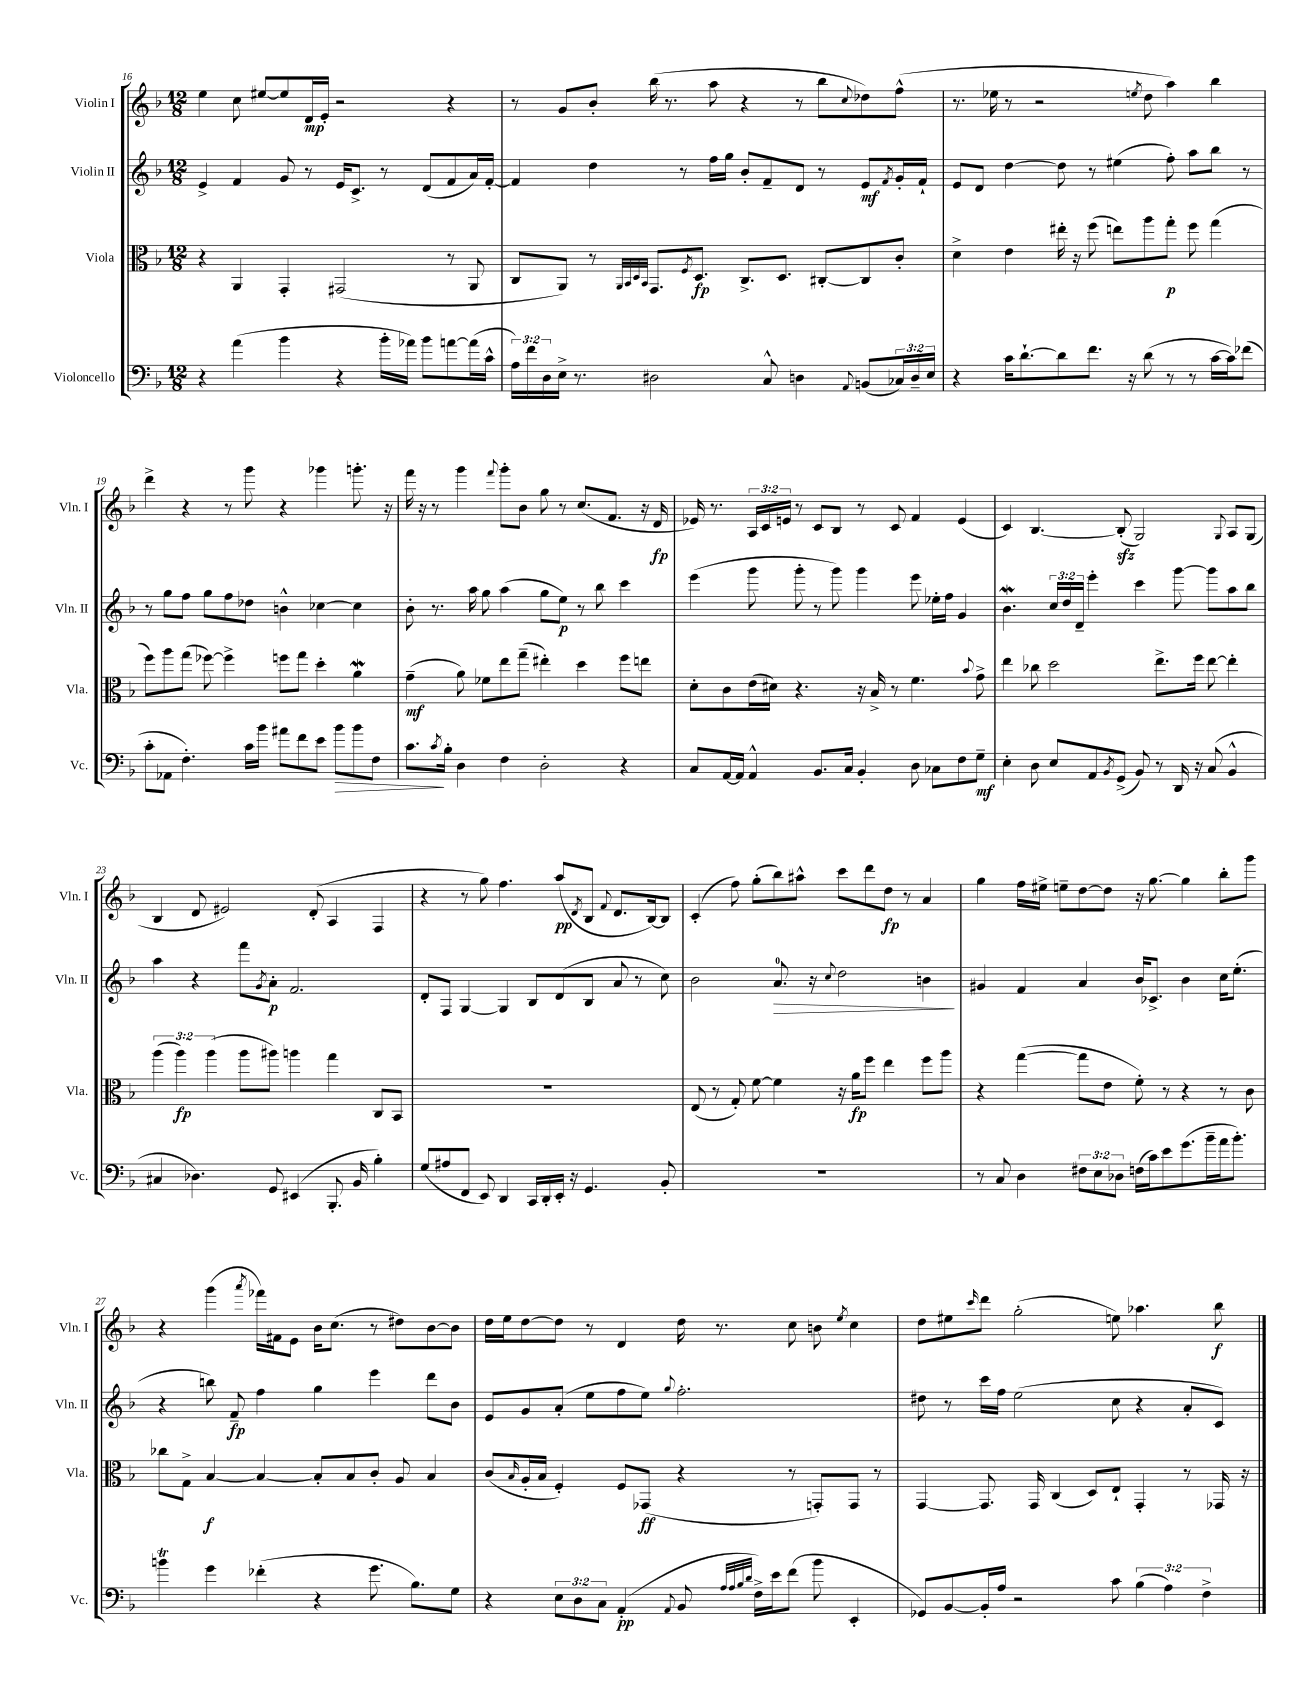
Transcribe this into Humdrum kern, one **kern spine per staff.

**kern	**kern	**kern	**kern
*staff4	*staff3	*staff2	*staff1
*clefF4	*clefC3	*clefG2	*clefG2
*k[b-]	*k[b-]	*k[b-]	*k[b-]
*M12/8	*M12/8	*M12/8	*M12/8
4r	4r	4e^/	4ee\
(4a\	4AA/	4f/	8cc\
.	.	.	[8ee#/L
4b-\	4GG'/	8g/	8ee#/]
.	.	8r	16d/L
.	.	.	16e'/JJ
4r	(2GG#/	16e/LK	2r
.	.	8.c^/J	.
16b-'\LL	.	8r	.
16a-\JJ)	.	.	.
8b-\L	.	(8d/L	.
[8a\	8r	8f/	4r
(16a\]L	8AA/	16a/L)	.
16c^^\JJ	.	[16f'/JJ	.
=	=	=	=
24A\LL)	8C/L	4f/]	8r
24f\	.	.	.
24D\	.	.	.
16E^\JJ	8AA/J)	.	8g/L
8.r	.	.	.
.	8r	4dd\	8b-'/J
.	32qqAA/LLL	.	.
.	32qqBB-/	.	.
.	32qqD/	.	.
.	32qqBB-/JJJ	.	.
2D#\	8.GG/L	.	(16bb-\
.	.	.	8.r
.	.	8r	.
.	8qF/	.	.
.	8.D/J	.	.
.	.	16ff\LL	8aa\
.	.	16gg\JJ	.
.	8.C^/L	8b-'/L	4r
8C^^/	.	8f~/	.
.	8.D/J	.	.
4D\	.	8d/J	8r
.	[8C#'/L	8r	8bb-\L
8qqAA/	.	.	8qqcc/
(8BB/L	8C#/]	8e/L	8dd-\)
.	.	8qf/	.
24C-/L)	8c'/J	16g'/L	(8ff^^\J
24D~/	.	.	.
.	.	16f`/JJ	.
24E/JJ	.	.	.
=	=	=	=
4r	4d^\	8e/L	8.r
.	.	8d/J	.
.	.	.	16ee-\
16c\LK	4e\	[4dd\	8r
[8.d`\	.	.	.
.	.	.	2r
8d\]	16ee#'\	8dd\]	.
.	16r	.	.
8.f\J	(8ff\	8r	.
.	8ee\L)	(4ee#\	.
16r	.	.	.
.	.	.	8qee/
(8d\	8aa\	.	8dd\
8r	8gg'\J	8ff'\)	4aa\)
8r	8ff\	8aa\L	.
[16c\LL	(4gg\	8bb-\J	4bb-\
16c\]J)	.	.	.
(8f-\J	.	8r	.
=	=	=	=
8c'\L	8ff\L)	8r	4ddd^\
8AA-\J	8aa\	8gg\L	.
4.F'\)	(8gg\J	8ff\J	4r
.	[8ff-\)	8gg\L	.
.	4ff-^\]	8ff\	8r
16c\LL	.	8dd-\J	8ggg\
16b-\JJ	.	.	.
8a#\L	8ff\L	4b^^\	4r
8f\	8gg\J	.	.
8e\J	4dd'\	[4cc-\	4ggg-\
8b-\L	.	.	.
8b-\	4a\	4cc-\]	8.ggg'\
8F\J	.	.	.
.	.	.	16r
=	=	=	=
8.c\L	(4g~\	8b-'\	16fff\
.	.	.	16r
.	.	8.r	8r
8qc/	.	.	.
16B-'\Jk	.	.	.
4D\	8a\)	.	4ggg\
.	.	16aa\	.
.	8f-\L	8gg\	.
.	.	.	8qqfff/
4F\	8ee\	(4aa\	8ggg'\L
.	(8gg~\J	.	8b-\J
2D'\	4ee#'\)	8gg\L	8gg\
.	.	8ee\J)	8r
.	4dd\	8r	(8.cc/L
.	.	8bb-\	.
.	.	.	8.f/J
4r	8ff\L	4ccc\	.
.	8ee\J	.	16r
.	.	.	16d/
=	=	=	=
8C/L	8d'\L	(4eee\	16e-/)
.	.	.	8.r
[16AA/L	8c\	.	.
16AA/]JJ	.	.	.
4AA^^/	(16e\L	8ggg\	24A/LL
.	.	.	24c/
.	16d#\JJ)	.	.
.	.	.	24e/JJ
.	4.r	8ggg'\	8r
8.BB-/L	.	8r	8c/L
.	.	8ggg\)	8B-/J
16C/Jk	.	.	.
4BB-'/	16r	4ggg\	8r
.	16B-^/	.	.
.	8r	.	8c/
8D\	4.f\	8eee\	4f/
8C-\L	.	16ee-'\LL	.
.	.	16ff\JJ	.
8F\	.	4g/	(4e/
.	8qqb-/	.	.
8G~\J	8g^\	.	.
=	=	=	=
4E'\	4ee\	4.b-\	4c/)
8D\	8cc-\	.	[4.B-/
8E/L	2dd\	24cc/LL	.
.	.	24dd/	.
.	.	24d~/JJ	.
8AA/	.	4eee'\	.
8qBB-/	.	.	.
(8GG^/J	.	.	(8B-'/]
8BB-/)	.	4ccc\	2G/)
8r	8.ee^\L	.	.
16DD/	.	[8ggg\	.
16r	16ff\Jk	.	.
(8C/	[8ee\	8ggg\]L	.
.	.	.	8qqG/
4BB-^^/	4ee'\]	8aa\	8A/L
.	.	8bb-\J	(8G/J
=	=	=	=
4C#/	(6aa\	4aa\	4B-/
.	6aa\)	.	.
4.D-\)	.	4r	8d/
.	(6aa\	.	.
.	.	.	2e#/)
.	8aa\L	8fff\L	.
.	.	8qg/	.
8GG/	8aa#\J)	8a'\J	.
(4EE#/	4aa\	2.f/	.
.	.	.	(8d'/
8.BBB-'/	4gg\	.	4A/
16BB-/	.	.	.
4B-'\)	8C/L	.	4F/
.	8BB-/J	.	.
=	=	=	=
(8G/L	1.r	8d'/L	4r
8A#/	.	8F/J	.
8FF/J	.	[4G/	8r
8EE/)	.	.	8gg\)
4DD/	.	4G/]	4.ff\
16CC/LL	.	8B-/L	.
16DD'/	.	.	.
16EE'/JJ	.	(8d/	(8aa/L
16r	.	.	.
.	.	.	8qd/
4.GG/	.	8B-/J	8B-/J
.	.	.	8qqf/
.	.	8a/	8.d/L
.	.	8r	.
.	.	.	[16B-/k)
8BB-'/	.	8cc\)	8B-/]J
=	=	=	=
1.r	(8E/	2b-\	(4c'/
.	8r	.	.
.	8G'/)	.	8ff\)
.	[8f\	.	(8gg'\L
.	4f\]	8.a/	8bb-\)
.	.	.	8aa#^^\J
.	.	16r	.
.	.	8qqcc/	.
.	16r	2dd\	8ccc\L
.	16a\LK	.	.
.	8ff\J	.	8ddd\
.	4ee\	.	8dd\J
.	.	.	8r
.	8ff\L	4b\	4a/
.	8aa\J	.	.
=	=	=	=
8r	4r	4g#/	4gg\
8C/	.	.	.
4D\	([4gg\	4f/	16ff\LL
.	.	.	16ee#^\JJ
.	.	.	8ee~\L
12F#\L	8gg\]L	4a/	[8dd\
12E\	.	.	.
.	8e\J	.	8dd\]J
12D-\J	.	.	.
(16F\LL	8f'\)	16b-/LK	16r
16c\J)	.	8.c-^/J	[8.gg\
8e\	8r	.	.
(8.g\	4r	4b-\	4gg\]
16b-~\L	.	.	.
16a\J	8r	16cc\LK	8bb-'\L
8.b-'\J)	.	(8.ee'\J	.
.	8c\	.	8ggg\J
=	=	=	=
4b\	8cc-\L	4r	4r
.	8G^\J	.	.
4g\	[4B-/	8bb\)	(4ggg\
.	.	8f~/	.
.	.	.	8qaaa/
(4f-'\	4B-/_	4ff\	16fff-\LL)
.	.	.	16f#\J
.	.	.	8e\J
4r	8B-'/]L	4gg\	16b-\LK
.	.	.	(8.cc\J
.	8B-/	.	.
8.g\	8c'/J	4eee\	8r
.	8A/	.	8dd#\L)
8.B-\L)	.	.	.
.	4B-/	8ddd\L	[8b-\
8G\J	.	8b-\J	8b-\]J
=	=	=	=
4r	(8c/L	8e/L	16dd\LL
.	.	.	16ee\J
.	16qqB-/	.	.
.	16A'/L	8g/	[8dd\
.	16B-/JJ	.	.
12E\L	4F'/)	(8a'/J	8dd\]J
12D\	.	.	.
.	.	8ee\L	8r
12C\J	.	.	.
(4AA'/	8F/L	8ff\	4d/
.	(8GG-/J	8ee\J)	.
8qqAA/	.	8qqgg/	.
8BB-/	4r	2.ff'\	16dd\
.	.	.	8.r
32qqA/LLL	.	.	.
32qqA/	.	.	.
32qqB-/	.	.	.
32qqd/JJJ	.	.	.
16F^\LL)	.	.	.
16e\J	.	.	.
(8f\J	8r	.	8cc\
8b-\	8GG'/L)	.	8b\
.	.	.	8qee/
4EE'/	8GG/J	.	4cc\
.	8r	.	.
=	=	=	=
8GG-/L)	[4GG/	8dd#\	8dd\L
[8BB-/	.	8r	8ee#\
.	.	.	16qqccc/
16BB-'/]L	8.GG/]	16ccc\LL	8ddd\J
16A/JJ	.	16ff\JJ	.
2r	.	(2ee\	(2gg'\
.	16GG/	.	.
.	(4C/	.	.
.	8D/L)	.	.
8c\	8E`/J	8cc\	8ee\)
(6B-\	4GG'/	4r	4.aa-\
6A\)	.	.	.
.	8r	8a'/L	.
6F^\	.	.	.
.	16GG-/	8c/J)	8bb-\
.	16r	.	.
==	==	==	==
*-	*-	*-	*-
